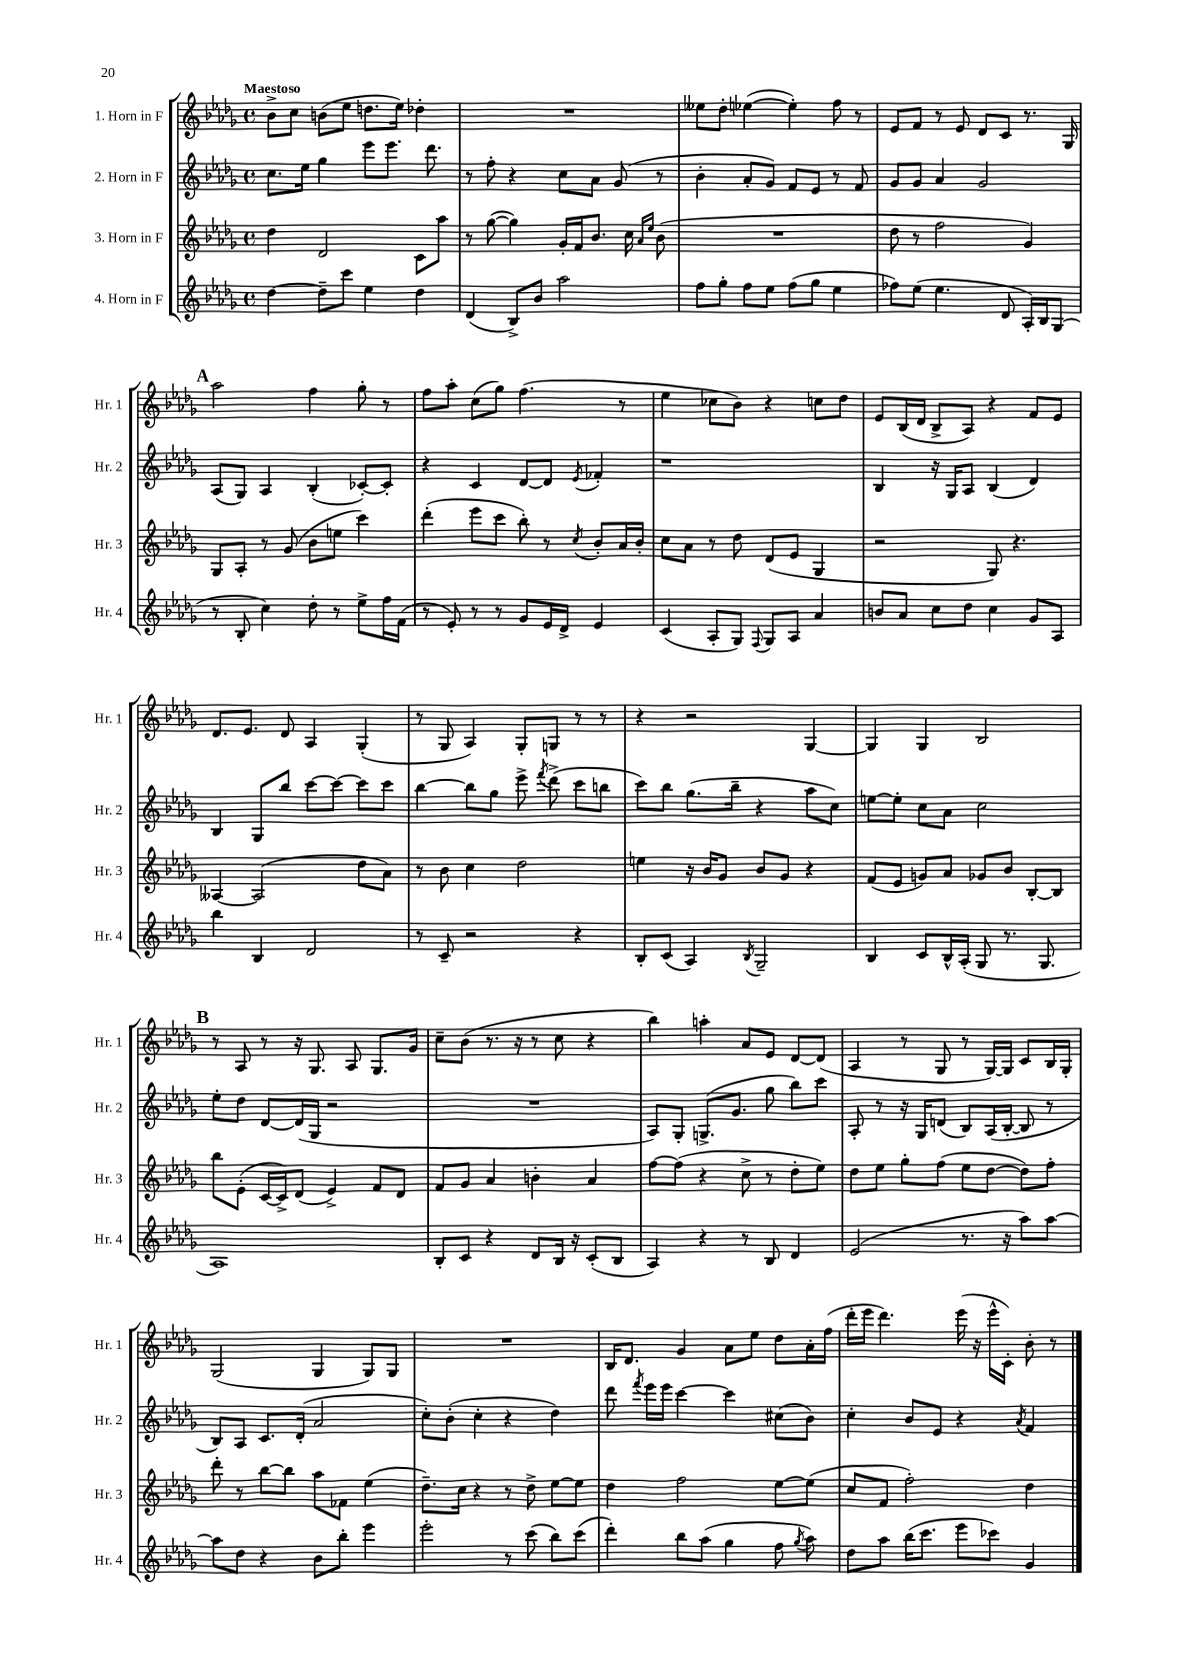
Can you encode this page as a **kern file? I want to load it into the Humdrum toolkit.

**kern	**kern	**kern	**kern
*staff4	*staff3	*staff2	*staff1
*clefG2	*clefG2	*clefG2	*clefG2
*k[b-e-a-d-g-]	*k[b-e-a-d-g-]	*k[b-e-a-d-g-]	*k[b-e-a-d-g-]
*M4/4	*M4/4	*M4/4	*M4/4
*met(c)	*met(c)	*met(c)	*met(c)
[4dd-	4dd-	8.cc	8b-^
.	.	.	8cc
.	.	16ee-	.
8dd-~]	2d-	4gg-	(8b
8ccc	.	.	8ee-
4ee-	.	8eee-	8.dd
.	.	8.eee-	.
.	.	.	16ee-)
4dd-	8c	.	4dd-'
.	.	8.ddd-	.
.	8aa-	.	.
=	=	=	=
(4d-	8r	8r	1r
.	([8gg-	8ff'	.
8B-^)	4gg-])	4r	.
8b-	.	.	.
2aa-	16g-'	8cc	.
.	16f	.	.
.	8.b-	8a-	.
.	.	(8g-	.
.	16cc	.	.
.	16qqa-	.	.
.	16qqee-	.	.
.	(8b-	8r	.
=	=	=	=
8ff	1r	4b-'	8ee--
8gg-'	.	.	8dd-'
8ff	.	8a-'	([4ee-
8ee-	.	8g-)	.
(8ff	.	8f	4ee-'])
8gg-	.	8e-	.
4ee-	.	8r	8ff
.	.	8f	8r
=	=	=	=
8ff-)	8dd-	8g-	8e-
(8ee-	8r	8g-	8f
4.ee-	2ff	4a-	8r
.	.	.	8e-
.	.	2g-	8d-
8d-	.	.	8c
16A-')	4g-)	.	8.r
16B-	.	.	.
(8G-	.	.	.
.	.	.	16G-
=	=	=	=
8r	8G-	(8A-	2aa-
8B-'	8A-'	8G-)	.
4cc)	8r	4A-	.
.	(8g-	.	.
8dd-'	8b-	(4B-'	4ff
8r	8ee	.	.
8ee-^	4ccc)	[8c-')	8gg-'
16ff	.	8c-']	8r
(16f	.	.	.
=	=	=	=
8r	(4ddd-'	4r	8ff
8e-')	.	.	8aa-'
8r	8eee-	4c	(8cc
8r	8ccc	.	8gg-)
8g-	8bb-')	[8d-	(4.ff
16e-	8r	8d-]	.
16d-^	.	.	.
.	8qcc	8qe-	.
4e-	8b-'	4f-'	.
.	16a-	.	8r
.	16b-'	.	.
=	=	=	=
(4c	8cc	1r	4ee-
.	8a-	.	.
8A-'	8r	.	8cc-
8G-)	8dd-	.	8b-)
8qqF	.	.	.
8G-	(8d-	.	4r
8A-	8e-	.	.
4a-	4G-	.	8cc
.	.	.	8dd-
=	=	=	=
8b	2r	4B-	8e-
8a-	.	.	(16B-
.	.	.	16d-
8cc	.	16r	8B-^
.	.	16G-	.
8dd-	.	8A-	8A-)
4cc	8G-)	(4B-	4r
.	4.r	.	.
8g-	.	4d-)	8f
8A-	.	.	8e-
=	=	=	=
4bb-	[4A--	4B-	8.d-
.	.	.	8.e-
4B-	(2A--]	8G-	.
.	.	8bb-	8d-
2d-	.	[8ccc	4A-
.	.	8ccc_	.
.	8dd-	8ccc]	(4G-'
.	8a-)	8ccc	.
=	=	=	=
8r	8r	[4bb-	8r
8c~	8b-	.	8G-
2r	4cc	8bb-]	4A-)
.	.	8gg-	.
.	2dd-	8eee-^	8G-'
.	.	8qfff	.
.	.	(8ddd-^	8G
4r	.	8ccc	8r
.	.	8bb	8r
=	=	=	=
8B-'	4ee	8ccc)	4r
(8c	.	8bb-	.
4A-)	16r	(8.gg-	2r
.	16b-	.	.
.	8g-	.	.
.	.	16bb-~	.
8qB-	.	.	.
2G-~	8b-	4r	.
.	8g-	.	.
.	4r	8aa-	[4G-
.	.	8cc)	.
=	=	=	=
4B-	(8f	[8ee	4G-]
.	8e-	8ee']	.
8c	8g)	8cc	4G-
16B-^^	8a-	8a-	.
(16A-'	.	.	.
8G-	8g-	2cc	2B-
8.r	8b-	.	.
.	[8B-'	.	.
8.G-	.	.	.
.	8B-]	.	.
=	=	=	=
1A-)	8bb-	8ee-'	8r
.	(8e-'	8dd-	8A-
.	[16c	[8d-	8r
.	16c^])	.	.
.	(8d-	(16d-]	16r
.	.	16G-	8.G-
.	4e-^)	2r	.
.	.	.	8A-
.	8f	.	8.G-
.	8d-	.	.
.	.	.	16g-
=	=	=	=
8B-'	8f	1r	8cc~
8c	8g-	.	(8b-
4r	4a-	.	8.r
.	.	.	16r
8d-	4b'	.	8r
16B-	.	.	8cc
16r	.	.	.
(8c'	4a-	.	4r
8B-	.	.	.
=	=	=	=
4A-)	[8ff	8A-)	4bb-)
.	(8ff]	8G-'	.
4r	4r	(8.G^	4aa'
.	.	8.g-	.
8r	8cc^	.	8a-
8B-	8r	8gg-	8e-
4d-	8dd-'	8bb-)	[8d-
.	8ee-)	8ccc	(8d-]
=	=	=	=
(2e-	8dd-	8A-'	4A-
.	8ee-	8r	.
.	8gg-'	16r	8r
.	.	16G-	.
.	(8ff	(8d	8G-
8.r	8ee-	8B-)	8r
.	[8dd-	(16A-	[16G-)
16r	.	[16B-'	16G-]
8aa-)	8dd-])	8B-]	8c
[8aa-	8ff'	8r	16B-
.	.	.	16G-'
=	=	=	=
8aa-]	8ddd-'	8B-)	(2G-
8dd-	8r	8A-	.
4r	[8bb-	8.c	.
.	8bb-]	.	.
.	.	(16d-'	.
8b-	8aa-	2a-	4G-
8bb-'	8f-	.	.
4eee-	(4ee-	.	8G-)
.	.	.	8G-
=	=	=	=
2eee-'	8.dd-~)	8cc')	1r
.	.	(8b-'	.
.	16cc	.	.
.	4r	4cc'	.
8r	8r	4r	.
(8ccc	8dd-^	.	.
8bb-)	[8ee-	4dd-)	.
(8ccc	8ee-]	.	.
=	=	=	=
4ddd-')	4dd-	8ddd-	16B-
.	.	.	8.d-
.	.	8qfff	.
.	.	16eee-	.
.	.	16eee-	.
8bb-	2ff	[4ccc	4g-
(8aa-	.	.	.
4gg-	.	4ccc]	8a-
.	.	.	8ee-
8ff	[8ee-	(8cc#	8dd-
8qgg-	.	.	.
8aa-)	(8ee-]	8b-)	16a-'
.	.	.	(16ff
=	=	=	=
8dd-	8cc	4cc'	16ddd-'
.	.	.	16eee-
8aa-	8f	.	4.ddd-)
(16bb-	2ff')	8b-	.
8.ccc	.	.	.
.	.	8e-	.
8eee-	.	4r	(16eee-
.	.	.	16r
8ccc-)	.	.	16eee-^^
.	.	.	16c')
.	.	8qa-	.
4g-	4dd-	4f	8b-'
.	.	.	8r
==	==	==	==
*-	*-	*-	*-
